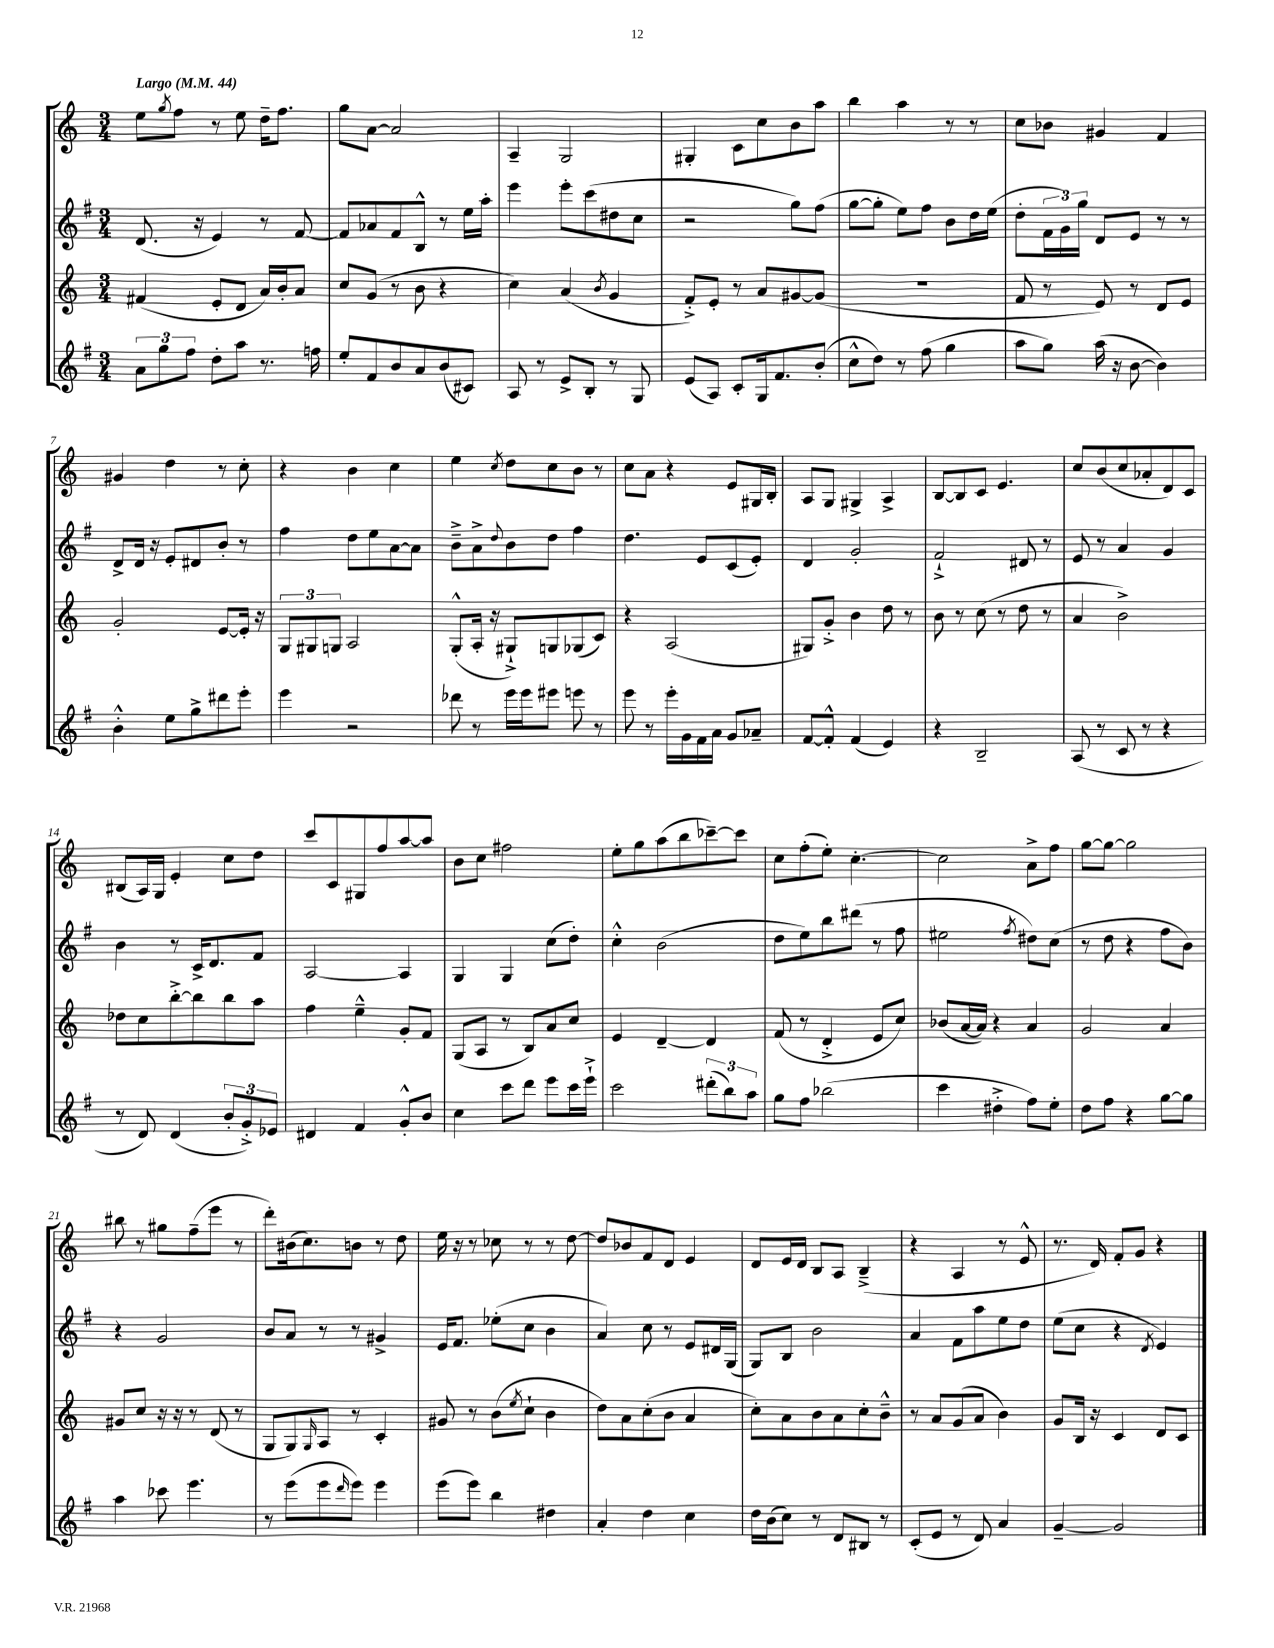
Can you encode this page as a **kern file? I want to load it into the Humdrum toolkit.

**kern	**kern	**kern	**kern
*part4	*part3	*part2	*part1
*staff4	*staff3	*staff2	*staff1
*clefG2	*clefG2	*clefG2	*clefG2
*k[f#]	*k[]	*k[f#]	*k[]
*M3/4	*M3/4	*M3/4	*M3/4
*MM44	*MM44	*MM44	*MM44
=1	=1	=1	=1
!	!	!	!LO:TX:a:B:t=Largo
12a\L	(4f#X/	(8.d/	8ee\L
12gg\	.	.	.
.	.	.	8qgg/
.	.	.	8ff\J
12ff#\J	.	.	.
.	.	16r	.
8dd'\L	8e'/L	4e/)	8r
8aa\J	8d/J	.	8ee\
8.r	16a/LL)	8r	16dd~\KL
.	16b'/J	.	8.ff\J
.	8a/J	[8f#/	.
16ffn\	.	.	.
=2	=2	=2	=2
8ee'/L	8cc/L	8f#/L]	8gg\L
8f#/	(8g/J	8a-X/	[8a\J
8b/	8r	8f#/	2a/]
8a/	8b\	8B^^/J	.
(8b/	4r	8r	.
8c#X/J)	.	16ee\LL	.
.	.	16aa'\JJ	.
=3	=3	=3	=3
8A/	4cc\)	4eee\	4A~/
8r	.	.	.
8e^/L	(4a/	8eee'\L	2G/
8B'/J	.	(8ccc\	.
.	8qb/	.	.
8r	4g/	8dd#X\	.
8G/	.	8cc\J	.
=4	=4	=4	=4
(8e/L	8f'^/L)	2r	4G#X'/
8A/J)	8e'/J	.	.
8c'/L	8r	.	8c\L
16G/k	8a/L	.	8cc\
8.f#/	.	.	.
.	[8g#X/	8gg\L)	8b\
(8b'/J	(8g#/J]	(8ff#\J	8aa\J
=5	=5	=5	=5
8cc^^\L	2.r	[8gg\L	4bb\
8dd\J)	.	8gg'\J]	.
8r	.	8ee\L)	4aa\
(8ff#\	.	8ff#\J	.
4gg\	.	8b\L	8r
.	.	16dd\L	8r
.	.	(16ee\JJ	.
=6	=6	=6	=6
8aa\L	8f/	8dd'\L	8cc\L
8gg\J)	8r	24f#\L	8b-X\J
.	.	24g\)	.
.	.	24gg\JJ	.
(16aa\	8e/)	8d/L	4g#X/
16r	.	.	.
[8b\	8r	8e/J	.
4b\])	8d/L	8r	4f/
.	8e/J	8r	.
!!LO:LB:g=z
=7	=7	=7	=7
4b'^^\	2g'/	8d^/L	4g#X/
.	.	16d/Jk	.
.	.	16r	.
8ee\L	.	8e'/L	4dd\
8gg^\	.	8d#X/	.
8ddd#X\	[8e/L	8b'/J	8r
8eee'\J	16e'/Jk]	8r	8cc'\
.	16r	.	.
=8	=8	=8	=8
4eee\	12G/L	4ff#\	4r
.	12G#X/	.	.
.	12Gn/J	.	.
2r	2A/	8dd\L	4b\
.	.	8ee\	.
.	.	[8a\	4cc\
.	.	8a\J]	.
=9	=9	=9	=9
8ddd-X\	(8G'^^/L	8b~^\L	4ee\
8r	16A'/Jk	8a^\	.
.	16r	.	.
.	.	8qqdd/	8qcc/
16eee\LL	8G#X`^/L)	8b\	8dd\L
16eee\J	.	.	.
8eee#X\J	8Gn/	8dd\J	8cc\
8eeen\	(8G-X/	4ff#\	8b\J
8r	8c/J)	.	8r
=10	=10	=10	=10
8eee\	4r	4.dd\	8cc\L
8r	.	.	8a\J
16eee'\LL	(2A/	.	4r
16g\	.	.	.
16f#\	.	8e/L	.
16a\JJ	.	.	.
8g/L	.	(8c/	8e/L
8a-X~/J	.	8e'/J)	16G#X/L
.	.	.	16B'/JJ
=11	=11	=11	=11
[8f#/L	8G#X/L)	4d/	8A/L
8f#'^^/J]	8g'^/J	.	8G/J
(4f#/	4b\	2g'/	4G#X^/
4e/)	8dd\	.	4A^/
.	8r	.	.
=12	=12	=12	=12
4r	8b\	2f#`^/	[8B/L
.	8r	.	8B/]
2B~/	(8cc\	.	8c/J
.	8r	.	4.e/
.	8dd\	8d#X/	.
.	8r	8r	.
=13	=13	=13	=13
(8A/	4a/	8e/	8cc/L
8r	.	8r	(8b/
8c/	2b^\)	4a/	8cc/
8r	.	.	8a-X'/
4r	.	4g/	8d/)
.	.	.	8c/J
!!LO:LB:g=z
=14	=14	=14	=14
8r	8dd-X\L	4b\	(8B#X/L
8d/)	8cc\	.	16A/L)
.	.	.	16G/JJ
(4d/	[8bb'^\	8r	4e'/
.	8bb\]	16c^/KL	.
.	.	8.d/	.
12b'/L	8bb\	.	8cc\L
12g'^/)	.	.	.
.	8aa\J	8f#/J	8dd\J
12e-X/J	.	.	.
=15	=15	=15	=15
4d#X/	4ff\	[2A/	8ccc/L
.	.	.	8c/
4f#/	4ee~^^\	.	8G#X/
.	.	.	8ff/
8g'^^/L	8g'/L	4A/]	[8aa/
8b/J	8f/J	.	8aa/J]
=16	=16	=16	=16
4cc\	(8G/L	4G/	8b\L
.	8A/J	.	8cc\J
8ccc\L	8r	4G/	2ff#X\
8ddd\J	8B/L)	.	.
8eee\L	8a/	(8cc\L	.
16ccc\L	8cc/J	8dd'\J)	.
16eee`^\JJ	.	.	.
=17	=17	=17	=17
2ccc\	4e/	4cc'^^\	8ee'\L
.	.	.	8gg\
.	[4d~/	(2b\	(8aa\
.	.	.	8bb\
(12ddd#X'\L	4d/]	.	[8ccc-X~\)
12bb\)	.	.	.
.	.	.	8ccc-\J]
12aa\J	.	.	.
=18	=18	=18	=18
8gg\L	(8f/	8dd\L	8cc\L
8ff#\J	8r	8ee\)	(8ff'\
(2bb-X\	4d'^/	8bb\	8ee'\J)
.	.	(8ddd#X\J	[4.cc'\
.	8e/L	8r	.
.	8cc/J)	8ff#\	.
=19	=19	=19	=19
4ccc\	(8b-X/L	2ee#X\	2cc\]
.	[16a/L	.	.
.	16a/JJ])	.	.
4dd#X'^\	4r	.	.
.	.	8qff#/	.
8ff#\L)	4a/	8dd#X\L)	8a^\L
8ee'\J	.	(8cc\J	8ff\J
=20	=20	=20	=20
8dd\L	2g/	8r	[8gg\L
8ff#\J	.	8dd\	8gg\J_
4r	.	4r	2gg\]
[8gg\L	4a/	8ff#\L	.
8gg\J]	.	8b\J)	.
!!LO:LB:g=z
=21	=21	=21	=21
4aa\	8g#X/L	4r	8bb#X\
.	8cc/J	.	8r
8ccc-X\	16r	2g/	8gg#X\L
.	16r	.	.
4.eee\	8r	.	(8ff~\
.	(8d/	.	8eee\J
.	8r	.	8r
=22	=22	=22	=22
8r	8G/L	8b/L	8ddd'\L)
(8eee\L	8G/)	8a/J	(16b#X\k
.	.	.	8.cc\)
.	16qqG/	.	.
8eee\	8A/J	8r	.
16qqddd/	.	.	.
8eee\J)	8r	8r	8bn\J
4eee\	4c'/	4g#X^/	8r
.	.	.	8dd\
=23	=23	=23	=23
(8eee\L	8g#X/	16e/KL	16ee\
.	.	8.f#/J	16r
8eee\J)	8r	.	8r
4bb\	(8b\L	(8ee-X'\L	8cc-X\
.	8qee/	.	.
.	8cc`\J	8cc\J	8r
4dd#X\	4b\	4b\	8r
.	.	.	[8dd\
=24	=24	=24	=24
4a'/	8dd\L)	4a/)	8dd/L]
.	8a\	.	8b-X/
4dd\	(8cc'\	8cc\	8f/
.	8b\J	8r	8d/J
4cc\	4a/	8e/L	4e/
.	.	16d#X/L	.
.	.	(16G/JJ	.
=25	=25	=25	=25
16dd\LL	8cc'\L)	8G/L)	8d/L
(16b\J	.	.	.
8cc\J)	8a\	8B/J	16e/L
.	.	.	16d/JJ
8r	8b\	2b\	8B/L
8d/L	8a\	.	8A/J
8B#X/J	8cc'\	.	(4B~^/
8r	8b~^^\J	.	.
=26	=26	=26	=26
(8c'/L	8r	4a/	4r
8e/J	8a/L	.	.
8r	(8g/	8f#\L	4A/
8d/)	8a/J	8aa\	.
4a/	4b\)	8ee\	8r
.	.	8dd\J	8e^^/
=27	=27	=27	=27
[4g~/	8g/L	(8ee\L	8.r
.	16B/Jk	8cc\J	.
.	16r	.	16d/)
2g/]	4c/	4r	8f'/L
.	.	.	8g/J
.	.	8qd/	.
.	8d/L	4e/)	4r
.	8c/J	.	.
==	==	==	==
*-	*-	*-	*-
